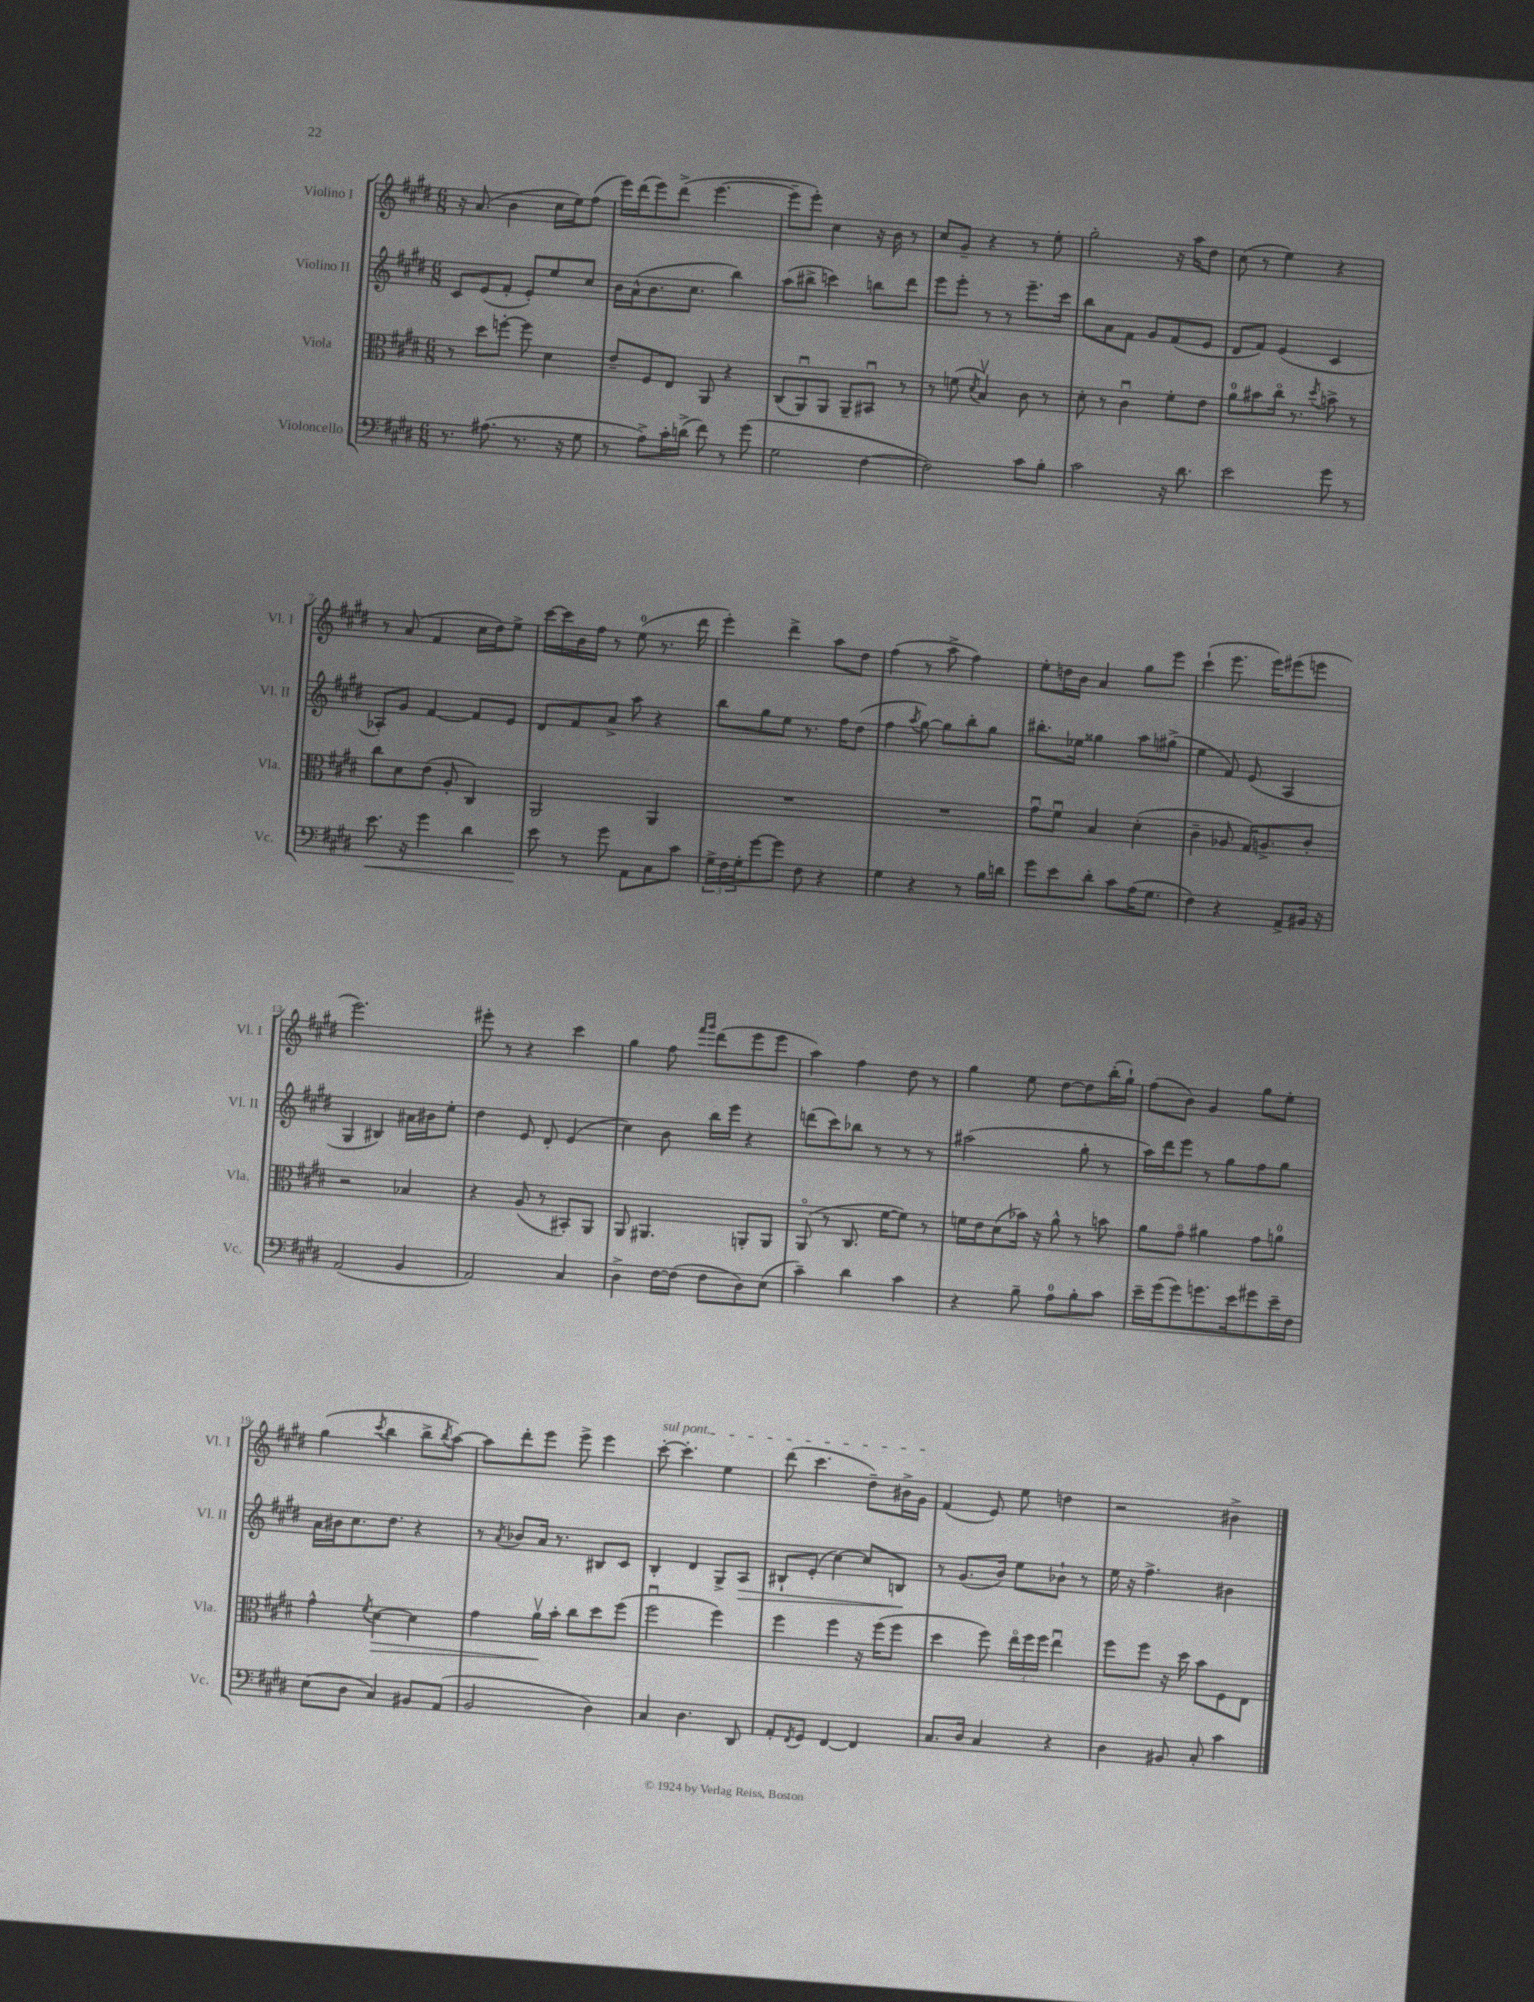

**kern	**kern	**kern	**kern
*staff4	*staff3	*staff2	*staff1
*clefF4	*clefC3	*clefG2	*clefG2
*k[f#c#g#d#]	*k[f#c#g#d#]	*k[f#c#g#d#]	*k[f#c#g#d#]
*M6/8	*M6/8	*M6/8	*M6/8
8.r	8r	8c#	16r
.	.	.	(8.a
.	8dd#	(8e	.
(8.A#	.	.	.
.	[8ff'	8f#'	4b
8.r	8ff]	8e')	.
.	4d#	8ee	16cc#
16r	.	.	16ee)
8G#	.	8cc#	(8ff#
=	=	=	=
8r	8e~	16b	16eee)
.	.	(16a^^	(16ddd#
8A^)	8F#	8.b	8eee)
16c#'	8E	.	(8ddd#^
(16d^	.	8.cc#	.
8f#)	8AA	.	[4.eee
8r	4r	4bb)	.
(8g#	.	.	.
=	=	=	=
2G#	(8C#	(8aa	8eee~]
.	8AAu)	8bb#^	8eee')
.	8AA	4ccc)	4cc#
.	8AA~	.	.
[4F#	8BB#u	8bb	16r
.	.	.	16b
.	8r	8ddd#	8r
=	=	=	=
2F#])	8r	8eee	8cc#
.	(8f	8eee'	8g#~
.	8qd#	.	.
.	4Bv)	8r	4r
.	.	8r	.
8c#	8c#	8.eee~	8r
8B'	8r	.	8ee'
.	.	16ccc#	.
=	=	=	=
2c#	8d#'	8bb	2gg#'
.	8r	8a	.
.	4c#u	8f#	.
.	.	8g#	.
16r	8f#'	(8f#	16r
8.d#	.	.	16aa
.	8e	8e	8dd#
=	=	=	=
2e	8a	8d#	(8cc#
.	8b#	8f#)	8r
.	16cc#o	(4e	4ee)
.	8.r	.	.
.	8qdd#	.	.
8g#	8b^	4c#	4r
8r	8r	.	.
=	=	=	=
8.e	8cc#	8A-')	8r
.	8d#	8g#	(8a
16r	.	.	.
4g#	(8e	[4f#	4f#
.	8A'	.	.
4d#	4C#)	8f#]	16cc#
.	.	.	16dd#)
.	.	8e	8ee^
=	=	=	=
8e	2AA	8d#	[16ccc#
.	.	.	16ccc#]
8r	.	8f#	16b
.	.	.	16ff#
8g#	.	8a^	8r
8AA	.	8aa	(8ee
8C#	4AA	4r	8.r
8c#	.	.	.
.	.	.	16ddd#
=	=	=	=
24G#^	2.r	8bb	4eee')
24F#	.	.	.
24G#'	.	.	.
[8g#	.	8gg#	.
8g#]	.	8ee	4ddd#^
8F#	.	8.r	.
4r	.	.	8aa
.	.	16ff#	.
.	.	(8dd#	8dd#
=	=	=	=
4G#	2.r	4ff#	(4ff#
.	.	8qaa	.
4r	.	[8gg#)	8r
.	.	8gg#]	8aa^
8r	.	8bb'	4ff#)
16B	.	8gg#	.
16d	.	.	.
=	=	=	=
8g#	8g#u	8.bb#'	8ee'
8e	8f#u	.	16dd
.	.	16ee-	16b
8d#'	4B	4gg##	4a
8c#	.	.	.
(16A	(4d#'	8aa	8gg#
8.G#	.	.	.
.	.	(8gg#^	8eee
=	=	=	=
4F#)	4c#~	4ee	(4ccc#`
4r	8A-	8f#)	8.eee
.	16G#)	(8e	.
.	8.A^	.	16eee)
8AA^	.	4A	(8eee#
16BB#	8c#'	.	8eee
16r	.	.	.
=	=	=	=
(2AA	2r	4G#	2.eee)
.	.	4B#)	.
4BB	4B-	16a#	.
.	.	16b#	.
.	.	8ee'	.
=	=	=	=
2AA)	4r	4dd#	8eee#'
.	.	.	8r
.	(8A	8e	4r
.	8r	8d#'	.
4C#	8BB#')	(4e	4ccc#
.	8AA	.	.
=	=	=	=
4D#^	8AA	4cc#)	4gg#
.	4.AA#	.	.
[16F#	.	8b	8ff#
(16F#]	.	.	.
.	.	.	16qqfff#
.	.	.	16qqggg#
8F#	.	16bb	(8ddd#
.	.	16eee	.
8D#)	8AA'	4r	8eee
(8E	8AA	.	8eee
=	=	=	=
4c#~)	(8AAo	(8ddd	4aa)
.	8r	8ccc#)	.
4d#	8.C#	8bb-	4ff#
.	.	8r	.
.	[16f#	.	.
4c#	8f#])	8r	8dd#
.	8r	8r	8r
=	=	=	=
4r	16f	(2aa#	4gg#
.	16e	.	.
.	(8d#	.	.
8B~	16b-)	.	8ee
.	16r	.	.
8A	8a^^	.	[8dd#
8B'	8r	8gg#'	8dd#]
8c#	8b	8r	(16bb'
.	.	.	16gg#`)
=	=	=	=
16e~	8a	16aa)	(8ff#
(16g#	.	16ddd#	.
8g#)	8g#o	8eee	8b)
8.g	4a#	8r	4g#
.	.	8gg#	.
16e	.	.	.
8g#	8g#	8ff#	8gg#
16e~	8a	8gg#	8ee'
16F#	.	.	.
=	=	=	=
(8E	4g#^^	16a	(4gg#
.	.	16b#	.
8D#	.	8.cc#	.
.	8qf#	.	8qccc#
4C#)	[4d#	.	4bb
.	.	8.dd#	.
8BB#	4d#]	4r	8bb^
.	.	.	8qbb
(8AA	.	.	[8aa)
=	=	=	=
2BB	4g#	8r	8aa]
.	.	8qa	.
.	.	8b-	8ddd#'
.	16av	16a	8eee
.	16b'	8.r	.
.	8cc#	.	8eee^
4D#)	8dd#	8B#	4eee
.	(8ff#	8c#	.
=	=	=	=
4C#	2ff#u	4B'	[8ccc#'
.	.	.	4.ccc#']
4.D#	.	4d#	.
.	4ff#)	8G#^	4ee
8DD#	.	8A	.
=	=	=	=
8AA'	4ff#	8B#`	(8ddd#
8qFF#	.	.	.
8GG#	.	(8e'	4.ccc#
[4FF#	4ff#	[4cc#)	.
4FF#]	16r	8cc#]	8dd#~)
.	(16ff#	.	.
.	8ff#	8B	16b#^
.	.	.	16g#
=	=	=	=
8.C#	4dd#	8r	(4f#
.	.	(8.g#	.
16D#	.	.	.
4C#	8ff#)	.	8e)
.	.	16b)	.
.	24eeo	8ee	8ee
.	24ff#	.	.
.	24ff#	.	.
4r	4eeu	8b-`	4dd
.	.	8r	.
=	=	=	=
4D#	8ff#	16ee	2r
.	.	16r	.
.	8ff#	4.ff#^	.
8BB#	16r	.	.
.	16dd#	.	.
8C#'	8b	.	.
4c#	8F#	4b#	4b#^
.	8E	.	.
==	==	==	==
*-	*-	*-	*-
